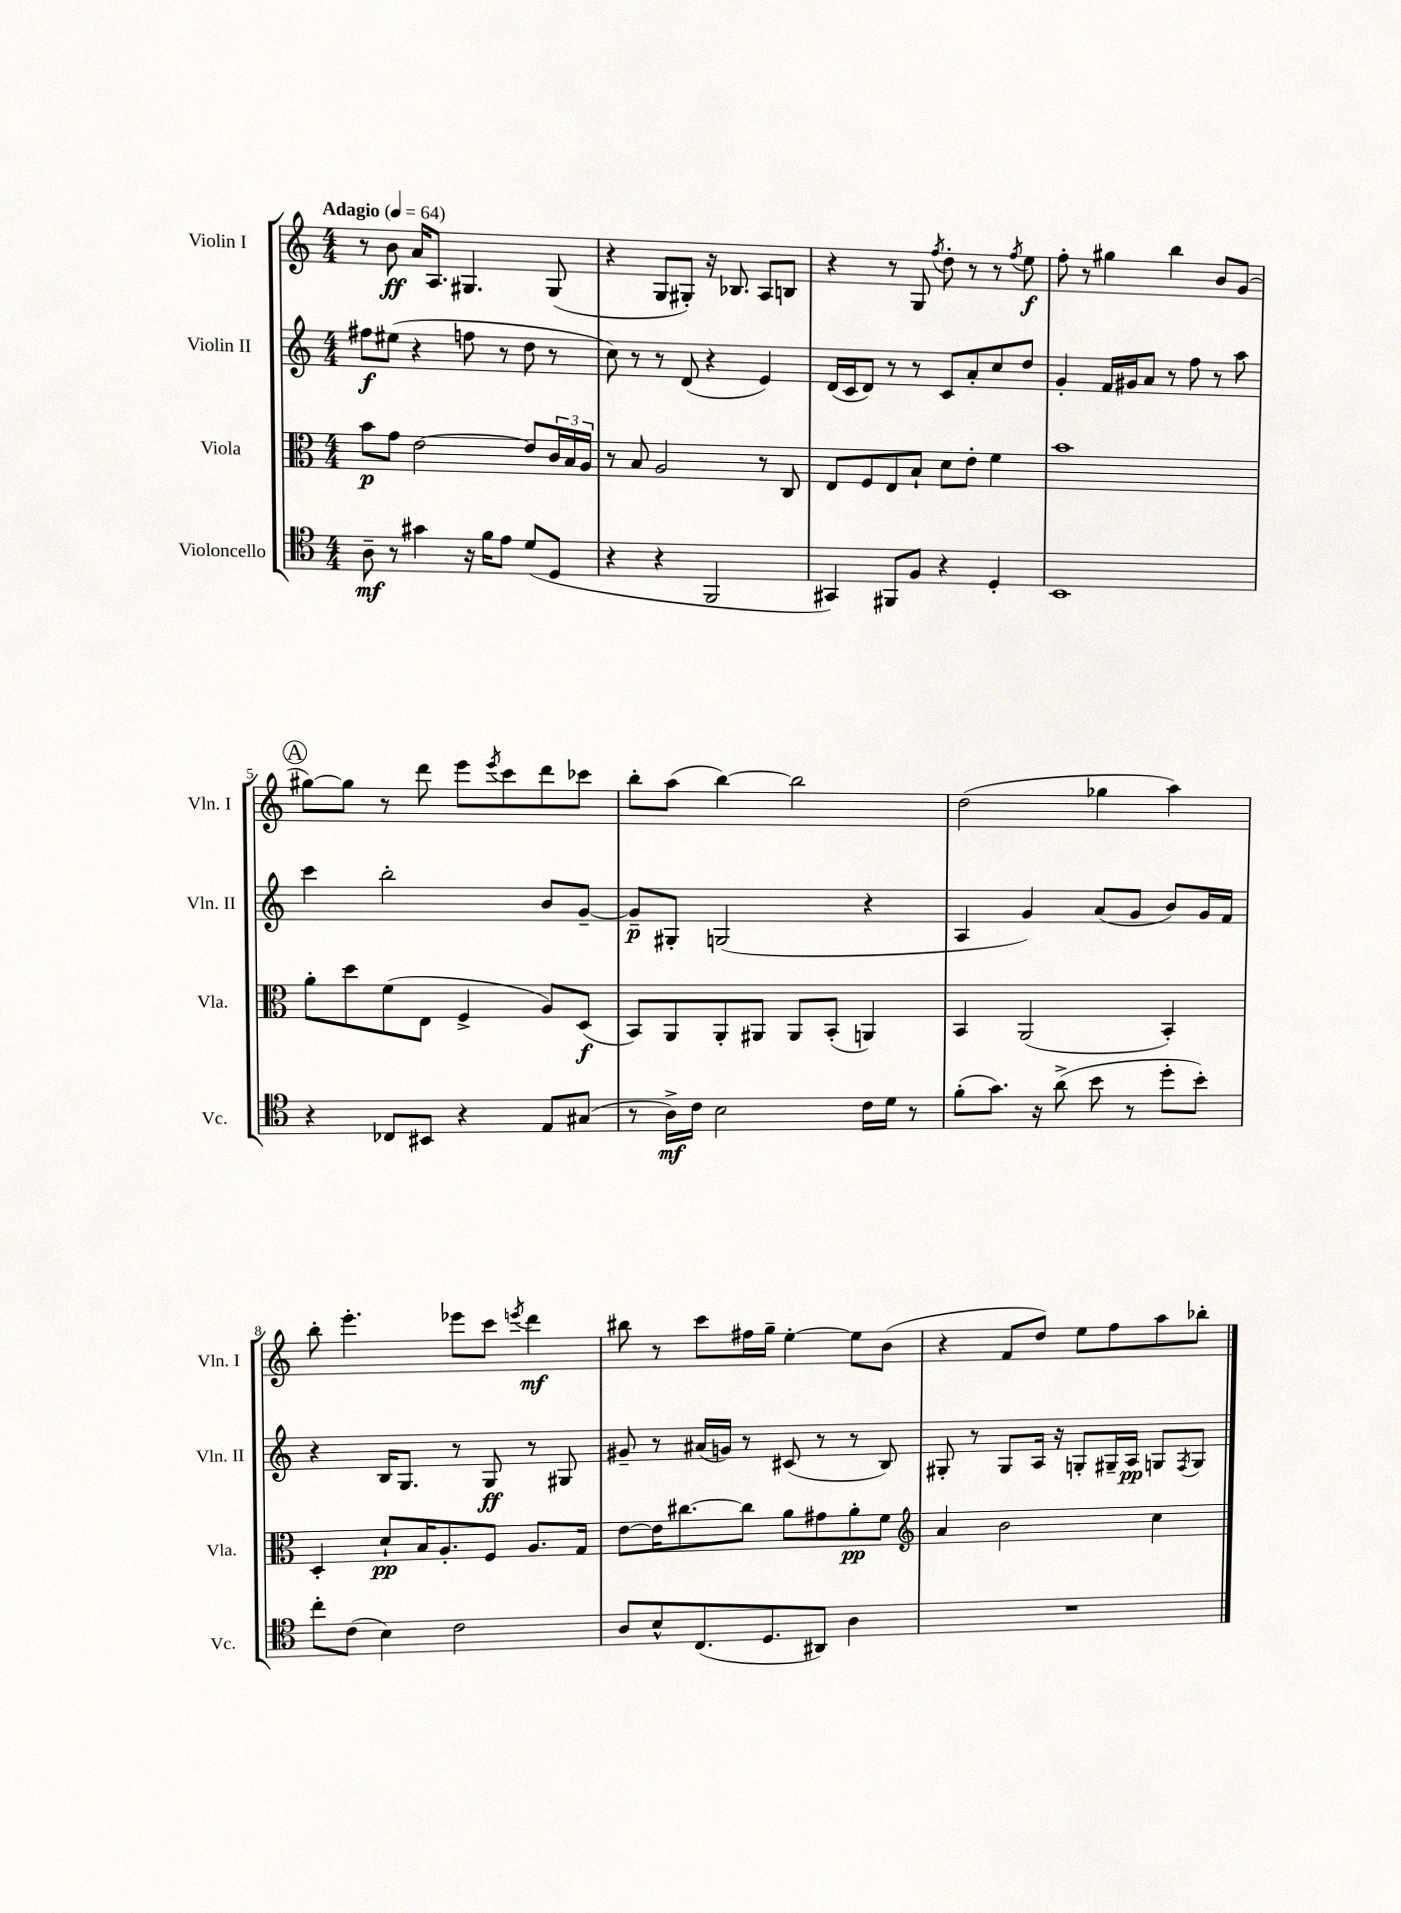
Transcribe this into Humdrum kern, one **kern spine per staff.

**kern	**dynam	**kern	**dynam	**kern	**dynam	**kern	**dynam
*part4	*part4	*part3	*part3	*part2	*part2	*part1	*part1
*staff4	*staff4	*staff3	*staff3	*staff2	*staff2	*staff1	*staff1
*I"Violoncello	*	*I"Viola	*	*I"Violin II	*	*I"Violin I	*
*I'Vc.	*	*I'Vla.	*	*I'Vln. II	*	*I'Vln. I	*
*clefC4	*	*clefC3	*	*clefG2	*	*clefG2	*
*k[]	*	*k[]	*	*k[]	*	*k[]	*
*M4/4	*	*M4/4	*	*M4/4	*	*M4/4	*
*MM64	*	*MM64	*	*MM64	*	*MM64	*
=1	=1	=1	=1	=1	=1	=1	=1
!	!	!	!	!	!	!LO:TX:a:B:t=Adagio	!
8A~\	mf	8b\L	p	8ff#X\L	f	8r	.
8r	.	8g\J	.	(8ee#X\J	.	8b\	ff
4g#X\	.	[2e\	.	4r	.	16a/KL	.
.	.	.	.	.	.	8.A/J	.
16r	.	.	.	8ffn\	.	4.G#X/	.
16f\KL	.	.	.	.	.	.	.
8e\J	.	.	.	8r	.	.	.
(8d/L	.	8e/L]	.	8dd\	.	.	.
8D/J	.	24c/L	.	8r	.	(8G#/	.
.	.	24B/	.	.	.	.	.
.	.	24A/JJ	.	.	.	.	.
=2	=2	=2	=2	=2	=2	=2	=2
4r	.	8r	.	8cc\)	.	4r	.
.	.	8B/	.	8r	.	.	.
4r	.	2A/	.	8r	.	8G/L	.
.	.	.	.	(8d/	.	8G#X'/J)	.
2FF/	.	.	.	4r	.	16r	.
.	.	.	.	.	.	8.B-X/	.
.	.	8r	.	4e/)	.	8A/L	.
.	.	8C/	.	.	.	8Bn/J	.
=3	=3	=3	=3	=3	=3	=3	=3
4GG#X/)	.	8E/L	.	(16d/LL	.	4r	.
.	.	.	.	16c/J	.	.	.
.	.	8F/	.	8d/J)	.	.	.
8FF#X/L	.	8E/	.	8r	.	8r	.
8F/J	.	8B`/J	.	8r	.	8G/	.
.	.	.	.	.	.	8qff/	.
4r	.	8d\L	.	8c/L	.	8dd'\	.
.	.	8e'\J	.	8a'/	.	8r	.
4D'/	.	4f\	.	8cc/	.	8r	.
.	.	.	.	.	.	8qff/	.
.	.	.	.	8dd/J	.	8ee\	f
=4	=4	=4	=4	=4	=4	=4	=4
1BB	.	1b	.	4g'/	.	8ff'\	.
.	.	.	.	.	.	8r	.
.	.	.	.	16f/LL	.	4gg#X\	.
.	.	.	.	16g#X/J	.	.	.
.	.	.	.	8a/J	.	.	.
.	.	.	.	8r	.	4bb\	.
.	.	.	.	8ff\	.	.	.
.	.	.	.	8r	.	8b/L	.
.	.	.	.	8aa\	.	(8g/J	.
!!LO:LB:g=z
!!LO:REH:place=s1:t=A
=5	=5	=5	=5	=5	=5	=5	=5
4r	.	8a'\L	.	4ccc\	.	[8gg#X\L)	.
.	.	8dd\	.	.	.	8gg#\J]	.
8C-X/L	.	(8f\	.	2bb'\	.	8r	.
8BB#X/J	.	8E\J	.	.	.	8ddd\	.
4r	.	4F^/	.	.	.	8eee\L	.
.	.	.	.	.	.	8qeee/	.
.	.	.	.	.	.	8ccc\	.
8E/L	.	8A/L)	.	8b/L	.	8ddd\	.
(8G#X/J	.	(8D/J	f	[8g~/J	.	8ccc-X\J	.
=6	=6	=6	=6	=6	=6	=6	=6
8r	.	8BB/L)	.	8g~/L]	p	8bb'\L	.
16A^\LL)	mf	8AA/	.	8G#X'/J	.	(8aa\J	.
16c\JJ	.	.	.	.	.	.	.
2B\	.	8AA'/	.	(2Gn/	.	[4bb\)	.
.	.	8AA#X/J	.	.	.	.	.
.	.	8AA#/L	.	.	.	2bb\]	.
.	.	(8BB'/J	.	.	.	.	.
16c\LL	.	4AAn/)	.	4r	.	.	.
16d\JJ	.	.	.	.	.	.	.
8r	.	.	.	.	.	.	.
=7	=7	=7	=7	=7	=7	=7	=7
(8f'\L	.	4BB/	.	4A/	.	(2dd\	.
8.g\J)	.	.	.	.	.	.	.
.	.	(2AA/	.	4g/)	.	.	.
16r	.	.	.	.	.	.	.
(8a^\	.	.	.	.	.	.	.
8b\	.	.	.	(8a/L	.	4gg-X\	.
8r	.	.	.	8g/J	.	.	.
8dd'\L	.	4BB'/)	.	8b/L)	.	4aa\)	.
8b'\J)	.	.	.	16g/L	.	.	.
.	.	.	.	16f/JJ	.	.	.
!!LO:LB:g=z
=8	=8	=8	=8	=8	=8	=8	=8
8cc'\L	.	4D'/	.	4r	.	8bb'\	.
(8c\J	.	.	.	.	.	4.eee'\	.
4B\)	.	8d`/L	pp	16B/KL	.	.	.
.	.	.	.	8.G/J	.	.	.
.	.	16B/K	.	.	.	.	.
.	.	8.A'/	.	.	.	.	.
2c\	.	.	.	8r	.	8eee-X\L	.
.	.	8F/J	.	8G/	ff	8ccc\J	.
.	.	.	.	.	.	8qeeen/	.
.	.	8.A/L	.	8r	.	4ddd\	mf
.	.	.	.	8G#X/	.	.	.
.	.	16G/Jk	.	.	.	.	.
=9	=9	=9	=9	=9	=9	=9	=9
8A/L	.	[8e\L	.	8g#X~/	.	8bb#X\	.
8B^^/	.	16e\K]	.	8r	.	8r	.
.	.	[8.cc#X\	.	.	.	.	.
(8.C/	.	.	.	(16a#X/LL	.	8ccc\L	.
.	.	.	.	16gn/JJ)	.	.	.
.	.	8cc#\J]	.	8r	.	16ff#X\L	.
8.D/	.	.	.	.	.	16gg~\JJ	.
.	.	8a\L	.	(8c#X/	.	[4ee'\	.
8AA#X/J)	.	8g#X\	.	8r	.	.	.
4A\	.	8a'\	pp	8r	.	8ee\L]	.
.	.	8f\J	.	8B/)	.	(8b\J	.
=10	=10	=10	=10	=10	=10	=10	=10
*	*	*clefG2	*	*	*	*	*
1r	.	4a/	.	8G#X'/	.	4r	.
.	.	.	.	8r	.	.	.
.	.	2b\	.	8G#/L	.	8f/L	.
.	.	.	.	16A/Jk	.	8dd/J)	.
.	.	.	.	16r	.	.	.
.	.	.	.	8Gn'/L	.	8ee\L	.
.	.	.	.	16G#X~/L	.	8ff\	.
.	.	.	.	16A/JJ	pp	.	.
.	.	4cc\	.	8Gn/L	.	8aa\	.
.	.	.	.	8qF/	.	.	.
.	.	.	.	8G/J	.	8bb-X'\J	.
==	==	==	==	==	==	==	==
*-	*-	*-	*-	*-	*-	*-	*-
